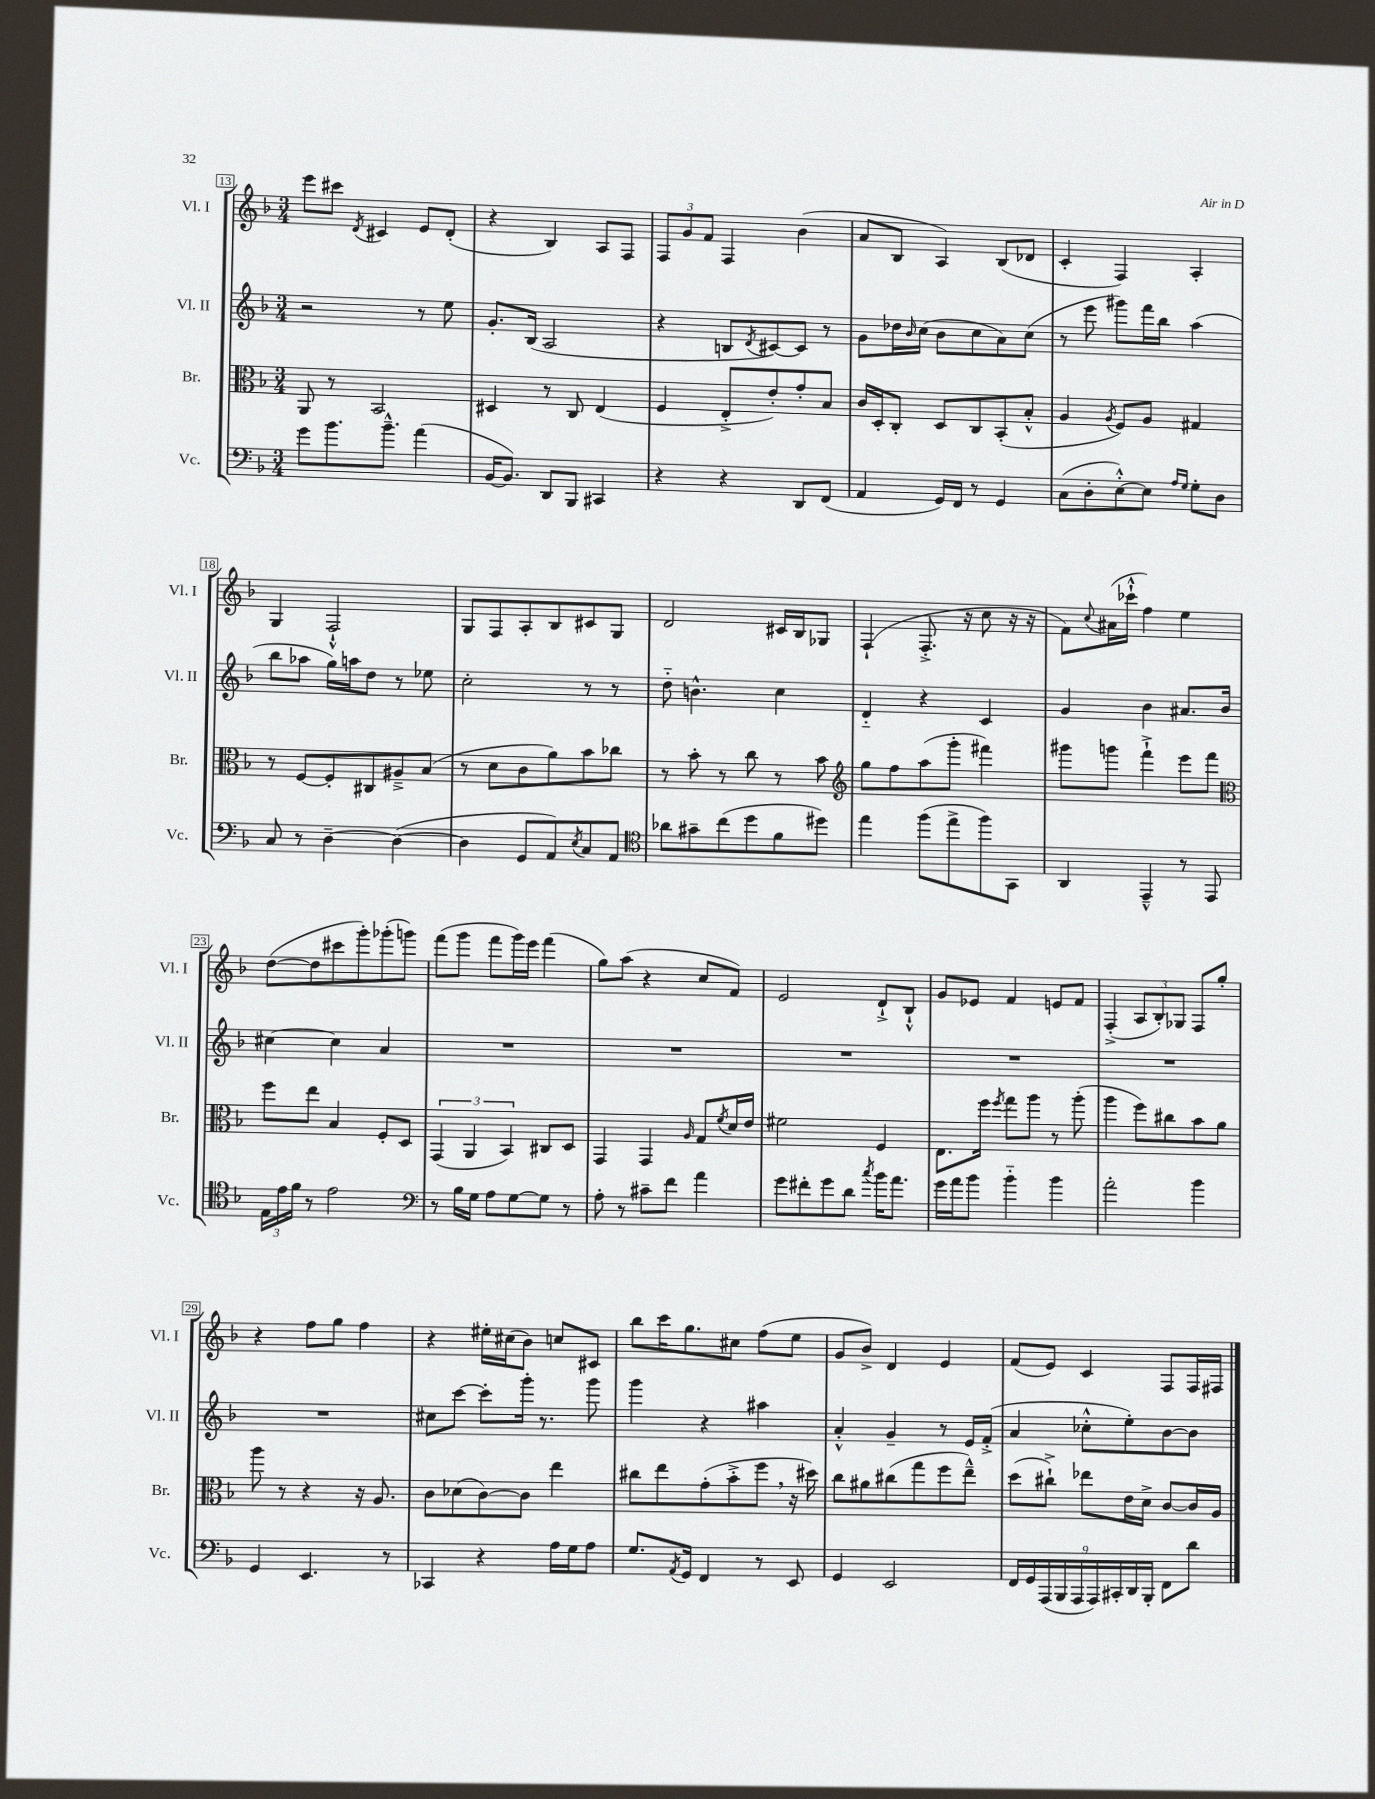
<<
\new StaffGroup <<
\new Staff = "s0" \with { instrumentName = "Vl. I" shortInstrumentName = "Vl. I" } {
    \clef treble \key f \major \numericTimeSignature \time 3/4
    e'''8 cis'''8 \acciaccatura { d'8 } cis'4 e'8 d'8-.( |
    r4 bes4) a8 f8 |
    \tuplet 3/2 { f8 g'8 f'8 } f4 bes'4( |
    a'8 bes8 a4) bes8( des'8 |
    c'4-. f4) a4-. |
    g4 f2-!-^ |
    g8 f8 a8-. bes8 cis'8 g8 |
    d'2 cis'16 bes16 ges8 |
    f4-!( f8.-.-> r16 c''8 r16 r16 |
    f'8) \appoggiatura { c''8 } ais'16( ces'''16-!-^ f''4) e''4 |
    d''8~( d''8 cis'''8 g'''8-.) ges'''8-.( g'''8) |
    f'''8( g'''8 f'''8 g'''16) e'''16 f'''4( |
    g''8) a''8( r4 c''8 f'8) |
    e'2 d'8-!-> bes8-!-^ |
    g'8 ees'8 f'4 e'8 f'8 |
    f4-.->( \tuplet 3/2 { a8 bes8-.) ges8 } f8 g''8-. |
    r4 f''8 g''8 f''4 |
    r4 eis''16-. cis''16( bes'8) c''8 cis'8 |
    bes''8 c'''16 g''8. cis''8 f''8( e''8 |
    g'8 bes'8->) d'4 e'4 |
    f'8( e'8) c'4 f8 f16 fis16 \bar "|." |
}
\new Staff = "s1" \with { instrumentName = "Vl. II" shortInstrumentName = "Vl. II" } {
    \clef treble \key f \major \numericTimeSignature \time 3/4
    r2 r8 e''8 |
    g'8.-. bes16( a2 |
    r4 b8 \acciaccatura { d'8 } cis'8~) cis'8 r8 |
    g'8 des''16 \grace { bes'16 } c''16( bes'8 c''8 a'8) c''8( |
    r8 e'''8 gis'''8) f'''16 bes''16 a''4( |
    bes''8 aes''8 g''16) a''16 d''8 r8 ees''8 |
    c''2-. r8 r8 |
    d''8-_ b'4.-^ c''4 |
    d'4-_ r4 c'4 |
    g'4 bes'4 ais'8. bes'16 |
    cis''4~ cis''4 a'4 |
    R2. |
    R2. |
    R2. |
    R2. |
    R2. |
    R2. |
    cis''8 c'''8~ c'''8-. g'''16-. r8. g'''8 |
    g'''4 r4 ais''4 |
    a'4-.-^ g'4-- r8 e'16 f'16-.->( |
    a'4 ces''8-.-^ e''8-.) bes'8~ bes'8 \bar "|." |
}
\new Staff = "s2" \with { instrumentName = "Br." shortInstrumentName = "Br." } {
    \clef alto \key f \major \numericTimeSignature \time 3/4
    a,8 r8 bes,2 |
    dis4 r8 c8 e4( |
    f4 e8-.-> e'8-.) g'8-. bes8 |
    c'16 d16-. c8-. d8 c8 bes,8-.( bes8-.-^ |
    a4 \acciaccatura { a8 } f8) a8 gis4 |
    r8 f8~ f8-. cis8 ais8---> bes8( |
    r8 d'8 c'8 a'8) bes'8 ces''8 |
    r8 bes'8-. r8 c''8 r8 bes'8 |
    \clef treble g''8 f''8 a''8( g'''8-. fis'''4) |
    gis'''8 g'''8 f'''4-!-> e'''8 f'''8 |
    \clef alto f''8 e''8 bes4 f8-. d8 |
    \tuplet 3/2 { g,4( a,4 bes,4) } cis8 d8 |
    g,4 g,4 \grace { a16 } g8 \acciaccatura { f'8 } d'16 e'16 |
    fis'2 f4 |
    e8. f''16 \acciaccatura { f''8 } g''8 a''8 r8 a''8-.( |
    a''4 f''8) cis''8 bes'8 a'8 |
    a''8 r8 r4 r16 a8. |
    c'8 des'8( c'8~) c'8 e''4 |
    cis''8 e''8 g'8-.( bes'8-.-> f''8 \breathe r16 dis''16) |
    c''8 ais'8 cis''8( g''8 f''8 e''8---^) |
    d''8( cis''8-!->) ees''8 e'16 d'16-> c'8~ c'16 a16 \bar "|." |
}
\new Staff = "s3" \with { instrumentName = "Vc." shortInstrumentName = "Vc." } {
    \clef bass \key f \major \numericTimeSignature \time 3/4
    g'8 bes'8. bes'8.---^ a'4( |
    bes,16~ bes,8.) d,8 bes,,8 cis,4 |
    r4 r4 d,8 f,8( |
    a,4 g,16) f,16 r8 g,4 |
    c8( d8-. e8~-.-^) e8 \grace { a16 g16 } g8-. d8 |
    c8 r8 d4~-- d4~( |
    d4 g,8 a,8) \acciaccatura { e8 } c8 a,8 |
    \clef tenor aes'8 gis'8-- c''8( d''8 f'8 dis''8) |
    e''4 f''8( e''8-> f''8) g,8 |
    a,4 e,4---^ r8 e,8 |
    \tuplet 3/2 { e16 e'16 f'16 } r8 e'2 |
    \clef bass r8 bes16 g16 a8 g8~ g8 r8 |
    a8-. r8 cis'8-- f'8 a'4 |
    g'8 fis'8-. g'8 d'8 \acciaccatura { c''8 } bes'16 a'8. |
    g'16 a'16 bes'8 bes'4-_ bes'4 |
    a'2-. bes'4 |
    g,4 e,4. r8 |
    ces,4 r4 a16 g16 a8 |
    g8. \acciaccatura { a,8 } g,16 f,4 r8 e,8 |
    g,4 e,2 |
    \tuplet 9/8 { f,16 g,16 a,,16( bes,,16 a,,16 a,,16) cis,16-. d,16 bes,,16-. } f,8 d'8 \bar "|." |
}
>>
>>
\layout { \context { \Score currentBarNumber = #13 \override BarNumber.stencil = #(make-stencil-boxer 0.1 0.3 ly:text-interface::print) } }
